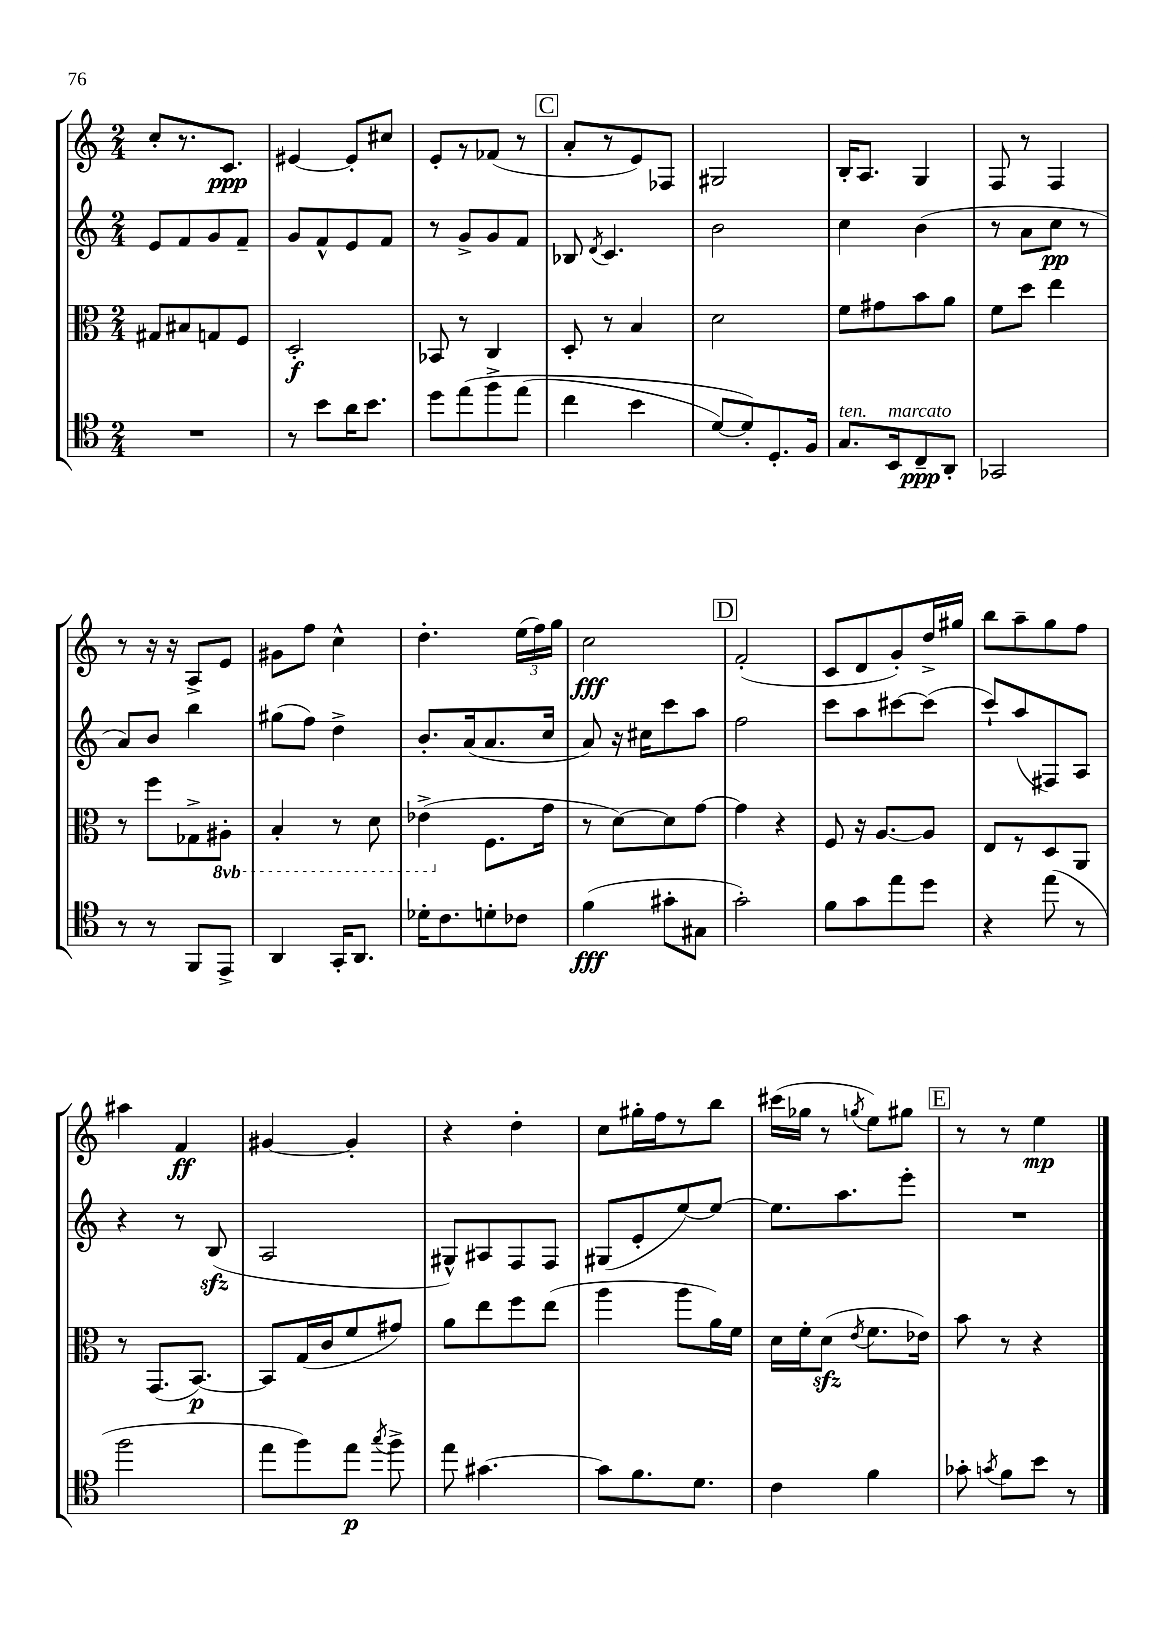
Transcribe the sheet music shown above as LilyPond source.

<<
\new StaffGroup <<
\new Staff = "s0" {
    \clef treble \key c \major \numericTimeSignature \time 2/4
    \autoBeamOff c''8[-. r8. c'8.]\ppp |
    eis'4~ eis'8[-. cis''8] |
    e'8[-. r8 fes'8]( r8 |
    \mark \markup { \box "C" } a'8[-. r8 e'8) fes8] |
    gis2 |
    b16[-. a8.] g4 |
    f8 r8 f4 |
    r8 r16 r16 a8[-> e'8] |
    gis'8[ f''8] c''4-^ |
    d''4.-. \tuplet 3/2 { e''16[( f''16) g''16] } |
    c''2\fff |
    \mark \markup { \box "D" } f'2-.( |
    c'8[ d'8 g'8-.) d''16-> gis''16] |
    b''8[ a''8-- g''8 f''8] |
    ais''4 f'4\ff |
    gis'4~ gis'4-. |
    r4 d''4-. |
    c''8[ gis''16-. f''16 r8 b''8] |
    cis'''16[( ges''16] r8 \acciaccatura { g''8 } e''8[) gis''8] |
    \mark \markup { \box "E" } r8 r8 e''4\mp \bar "|." |
}
\new Staff = "s1" {
    \clef treble \key c \major \numericTimeSignature \time 2/4
    \autoBeamOff e'8[ f'8 g'8 f'8]-- |
    g'8[ f'8-^ e'8 f'8] |
    r8 g'8[-> g'8 f'8] |
    \mark \markup { \box "C" } bes8 \acciaccatura { d'8 } c'4. |
    b'2 |
    c''4 b'4( |
    r8 a'8[ c''8]\pp r8 |
    a'8[) b'8] b''4 |
    gis''8[( f''8]) d''4-> |
    b'8.[-. a'16( a'8. c''16] |
    a'8) r16 cis''16[ c'''8 a''8] |
    \mark \markup { \box "D" } f''2 |
    c'''8[ a''8 cis'''8~ cis'''8]( |
    c'''8[-!) a''8( fis8) a8] |
    r4 r8 b8\sfz( |
    a2 |
    gis8[-^) ais8 f8 f8] |
    gis8[( e'8-. e''8~) e''8]~ |
    e''8.[ a''8. e'''8]-. |
    \mark \markup { \box "E" } R2 \bar "|." |
}
\new Staff = "s2" {
    \clef alto \key c \major \numericTimeSignature \time 2/4 \set Staff.ottavationMarkups = #ottavation-simple-ordinals
    \autoBeamOff gis8[ bis8 g8 f8] |
    d2-.\f |
    bes,8 r8 c4 |
    \mark \markup { \box "C" } d8-. r8 b4 |
    d'2 |
    f'8[ gis'8 b'8 a'8] |
    f'8[ d''8] e''4 |
    r8 f''8[ ges8-> \ottava #-1 ais,8]-. |
    b,4-. r8 d8 |
    ees4->( \ottava #0 f8.[ g'16] |
    r8 d'8[~) d'8 g'8]~ |
    \mark \markup { \box "D" } g'4 r4 |
    f8 r16 a8.[~ a8] |
    e8[ r8 d8 a,8] |
    r8 g,8.[( b,8.]~\p) |
    b,8[ g16( c'16 f'8 gis'8]) |
    a'8[ e''8 f''8 e''8]( |
    a''4 a''8[ a'16) f'16] |
    d'16[ f'16-. d'8]\sfz( \acciaccatura { e'8 } f'8.[ ees'16]) |
    \mark \markup { \box "E" } b'8 r8 r4 \bar "|." |
}
\new Staff = "s3" {
    \clef tenor \key c \major \numericTimeSignature \time 2/4
    \autoBeamOff R2 |
    r8 b'8[ a'16 b'8.] |
    d''8[ e''8\( f''8-> e''8]( |
    \mark \markup { \box "C" } c''4 b'4 |
    d'8[~) d'8-.\) d8.-. f16] |
    g8.[^\markup { \italic "ten." } b,16^\markup { \italic "marcato" } c8--\ppp a,8]-. |
    ges,2 |
    r8 r8 f,8[ e,8]-> |
    a,4 g,16[-. a,8.] |
    des'16[-. c'8. d'8-. ces'8] |
    f'4\fff( gis'8[-. gis8] |
    \mark \markup { \box "D" } g'2-.) |
    f'8[ g'8 e''8 d''8] |
    r4 e''8( r8 |
    f''2 |
    e''8[ f''8) e''8]\p \acciaccatura { g''8 } f''8-> |
    e''8 gis'4.~ |
    gis'8[ f'8. d'8.] |
    c'4 f'4 |
    \mark \markup { \box "E" } ges'8-. \acciaccatura { g'8 } f'8[ b'8] r8 \bar "|." |
}
>>
>>
\layout { \context { \Score \remove "Bar_number_engraver" } }
